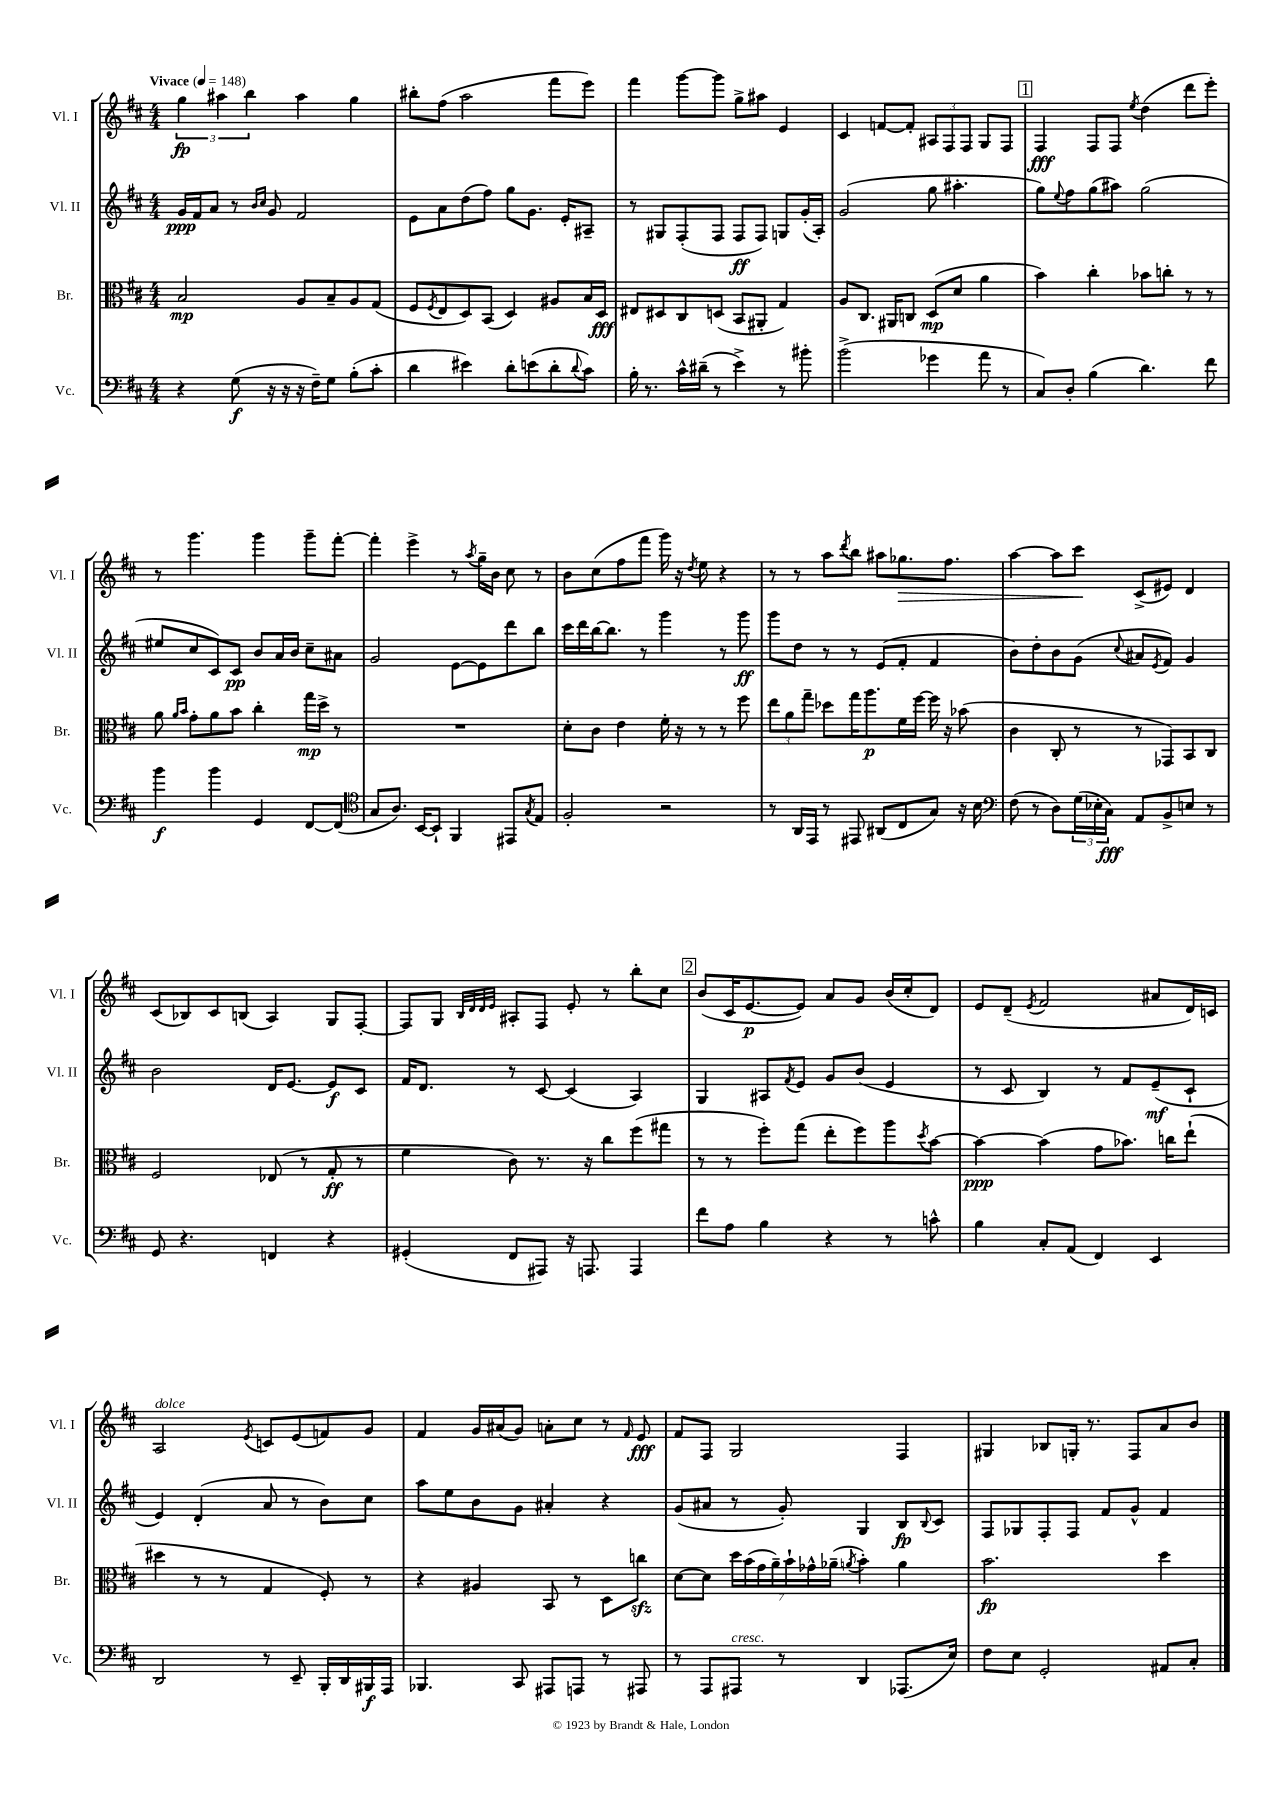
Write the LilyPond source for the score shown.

<<
\new StaffGroup <<
\new Staff = "s0" \with { instrumentName = "Vl. I" shortInstrumentName = "Vl. I" } {
    \clef treble \key d \major \numericTimeSignature \time 4/4 \tempo "Vivace" 4 = 148
    \tuplet 3/2 { g''4\fp ais''4 b''4 } ais''4 g''4 |
    bis''8-. fis''8( a''2 fis'''8 e'''8) |
    fis'''4 g'''8~ g'''8 g''8-> ais''8 e'4 |
    cis'4 f'8~ f'8-. \tuplet 3/2 { ais8 fis8 fis8 } g8 fis8 |
    \mark \markup { \box "1" } fis4\fff fis8 fis8 \acciaccatura { e''8 } d''4( d'''8 e'''8-.) |
    r8 g'''4. g'''4 g'''8-- fis'''8~-. |
    fis'''4-. e'''4-> r8 \acciaccatura { a''8 } g''16-- b'16 cis''8 r8 |
    b'8 cis''8( fis''8 fis'''8 g'''16) r16 \acciaccatura { d''8 } e''8 r4 |
    r8 r8 a''8 \acciaccatura { d'''8 } b''8 ais''8 ges''8.\> fis''8. |
    a''4~ a''8 cis'''8\! cis'8->( eis'8) d'4 |
    cis'8( bes8) cis'8 b8( a4) g8 fis8~-. |
    fis8 g8 \grace { b32 d'32 d'32 e'32 } ais8-. fis8 e'8-. r8 b''8-. cis''8 |
    \mark \markup { \box "2" } b'8( cis'16 e'8.~\p e'8) a'8 g'8 b'16( cis''16-. d'8) |
    e'8 d'8--( \acciaccatura { e'8 } fis'2 ais'8 d'16) c'16 |
    a2^\markup { \italic "dolce" } \acciaccatura { e'8 } c'8 e'8( f'8) g'8 |
    fis'4 g'16 ais'16( g'8) a'8-. cis''8 r8 \grace { fis'16 } e'8\fff |
    fis'8 fis8 g2 fis4 |
    gis4 bes8 g16-. r8. fis8 a'8 b'8 \bar "|." |
}
\new Staff = "s1" \with { instrumentName = "Vl. II" shortInstrumentName = "Vl. II" } {
    \clef treble \key d \major \numericTimeSignature \time 4/4
    g'16\ppp fis'16 a'8 r8 \grace { b'16 cis''16 } g'8 fis'2 |
    e'8 a'8 d''8( fis''8) g''8 g'8. e'16-. ais8-- |
    r8 gis8 fis8-.( fis8 fis8\ff fis8) g8 g'16-.( a16-.) |
    g'2( g''8 ais''4.-. |
    \mark \markup { \box "1" } g''8) \appoggiatura { e''8 } fis''8 g''8( ais''8) g''2( |
    eis''8 cis''8 cis'8) cis'8\pp b'8 a'16 b'16 cis''8-- ais'8 |
    g'2 e'8~ e'8 d'''8 b''8 |
    cis'''16 d'''16 b''16~ b''8. r8 g'''4 r8 g'''8\ff |
    g'''8 d''8 r8 r8 e'8( fis'8-. fis'4 |
    b'8) d''8-. b'8 g'8( \appoggiatura { cis''8 } ais'8 \acciaccatura { e'8 } fis'8) g'4 |
    b'2 d'16 e'8.~ e'8\f cis'8 |
    fis'16 d'8. r8 cis'8~ cis'4( a4) |
    \mark \markup { \box "2" } g4 ais8 \acciaccatura { fis'8 } e'8 g'8 b'8( e'4 |
    r8 cis'8 b4) r8 fis'8 e'8--\mf( cis'8-! |
    e'4) d'4-.( a'8 r8 b'8) cis''8 |
    a''8 e''8 b'8 g'8 ais'4-. r4 |
    g'8( ais'8 r8 g'8-.) g4 b8\fp \appoggiatura { b8 } cis'8 |
    fis8 ges8 fis8-. fis8 fis'8 g'8-^ fis'4 \bar "|." |
}
\new Staff = "s2" \with { instrumentName = "Br." shortInstrumentName = "Br." } {
    \clef alto \key d \major \numericTimeSignature \time 4/4
    b2\mp a8 b8-- a8 g8( |
    fis8 \acciaccatura { fis8 } e8 d8) b,8( d4) ais8 b16 d16\fff |
    eis8 dis8 cis8 d8( b,8 ais,8-. g4) |
    a8 cis8. ais,16 c8 d8\mp( d'8 a'4 |
    \mark \markup { \box "1" } b'4) cis''4-. bes'8 c''8-. r8 r8 |
    a'8 \grace { a'16 b'16 } g'8-. a'8 b'8 cis''4-. g''16\mp d''16-> r8 |
    R1 |
    d'8-. cis'8 e'4 fis'16-. r16 r8 r8 fis''8 |
    \tuplet 3/2 { e''8 a'8 g''8-- } des''8 g''16 a''8.\p fis'16 fis''16~ fis''16 r16 bes'8( |
    cis'4 cis8-. r8 r8 ges,8) b,8 cis8 |
    fis2 ees8( r8 g8-.\ff r8 |
    fis'4 cis'8) r8. r16 cis''8 fis''8( gis''8 |
    \mark \markup { \box "2" } r8 r8 fis''8-.) g''8( e''8-. fis''8) a''8 \acciaccatura { d''8 } b'8~ |
    b'4~\ppp b'4( g'8 bes'8.) c''16 e''8-!( |
    dis''4 r8 r8 g4 fis8-.) r8 |
    r4 ais4 b,8 r8 d8 c''8\sfz |
    d'8~ d'8 \tuplet 7/4 { d''16 b'16( g'16 a'16--) b'16-! ges'16-^ aes'16--( } \acciaccatura { a'8 } b'4-.) a'4 |
    b'2.\fp d''4 \bar "|." |
}
\new Staff = "s3" \with { instrumentName = "Vc." shortInstrumentName = "Vc." } {
    \clef bass \key d \major \numericTimeSignature \time 4/4
    r4 g8\f( r16 r16 r16 fis16--) g8 b8-.( cis'8-. |
    d'4 eis'4) d'8-. e'8( d'8-. \appoggiatura { d'8 } cis'8) |
    b16-. r8. cis'16-^ dis'16--( r8 e'4->) r8 bis'8-. |
    b'2->( ges'4 a'8 r8 |
    \mark \markup { \box "1" } cis8) d8-. b4( d'4.) fis'8 |
    b'4\f b'4 g,4 fis,8~ fis,8( |
    \clef tenor g8 a8.) b,16~ b,8-! fis,4 eis,8 \acciaccatura { g8 } e8 |
    fis2-. r2 |
    r8 a,16 e,16 r8 eis,8 ais,8( cis8 g8) r16 b16 |
    \clef bass fis8( r8 d8) \tuplet 3/2 { g16( ees16-. cis16\fff) } a,8 b,8-> e8 r8 |
    g,8 r4. f,4 r4 |
    gis,4-.( fis,8 ais,,8) r16 a,,8. a,,4 |
    \mark \markup { \box "2" } fis'8 a8 b4 r4 r8 c'8-^ |
    b4 cis8-. a,8( fis,4) e,4 |
    d,2 r8 e,8-- b,,16-. d,16 bis,,16\f a,,16 |
    bes,,4. cis,8 ais,,8 a,,8 r8 ais,,8 |
    r8 a,,8 ais,,8^\markup { \italic "cresc." } r8 d,4 aes,,8.( e16) |
    fis8 e8 g,2-. ais,8 cis8-. \bar "|." |
}
>>
>>
\layout { \context { \Score \remove "Bar_number_engraver" } }
